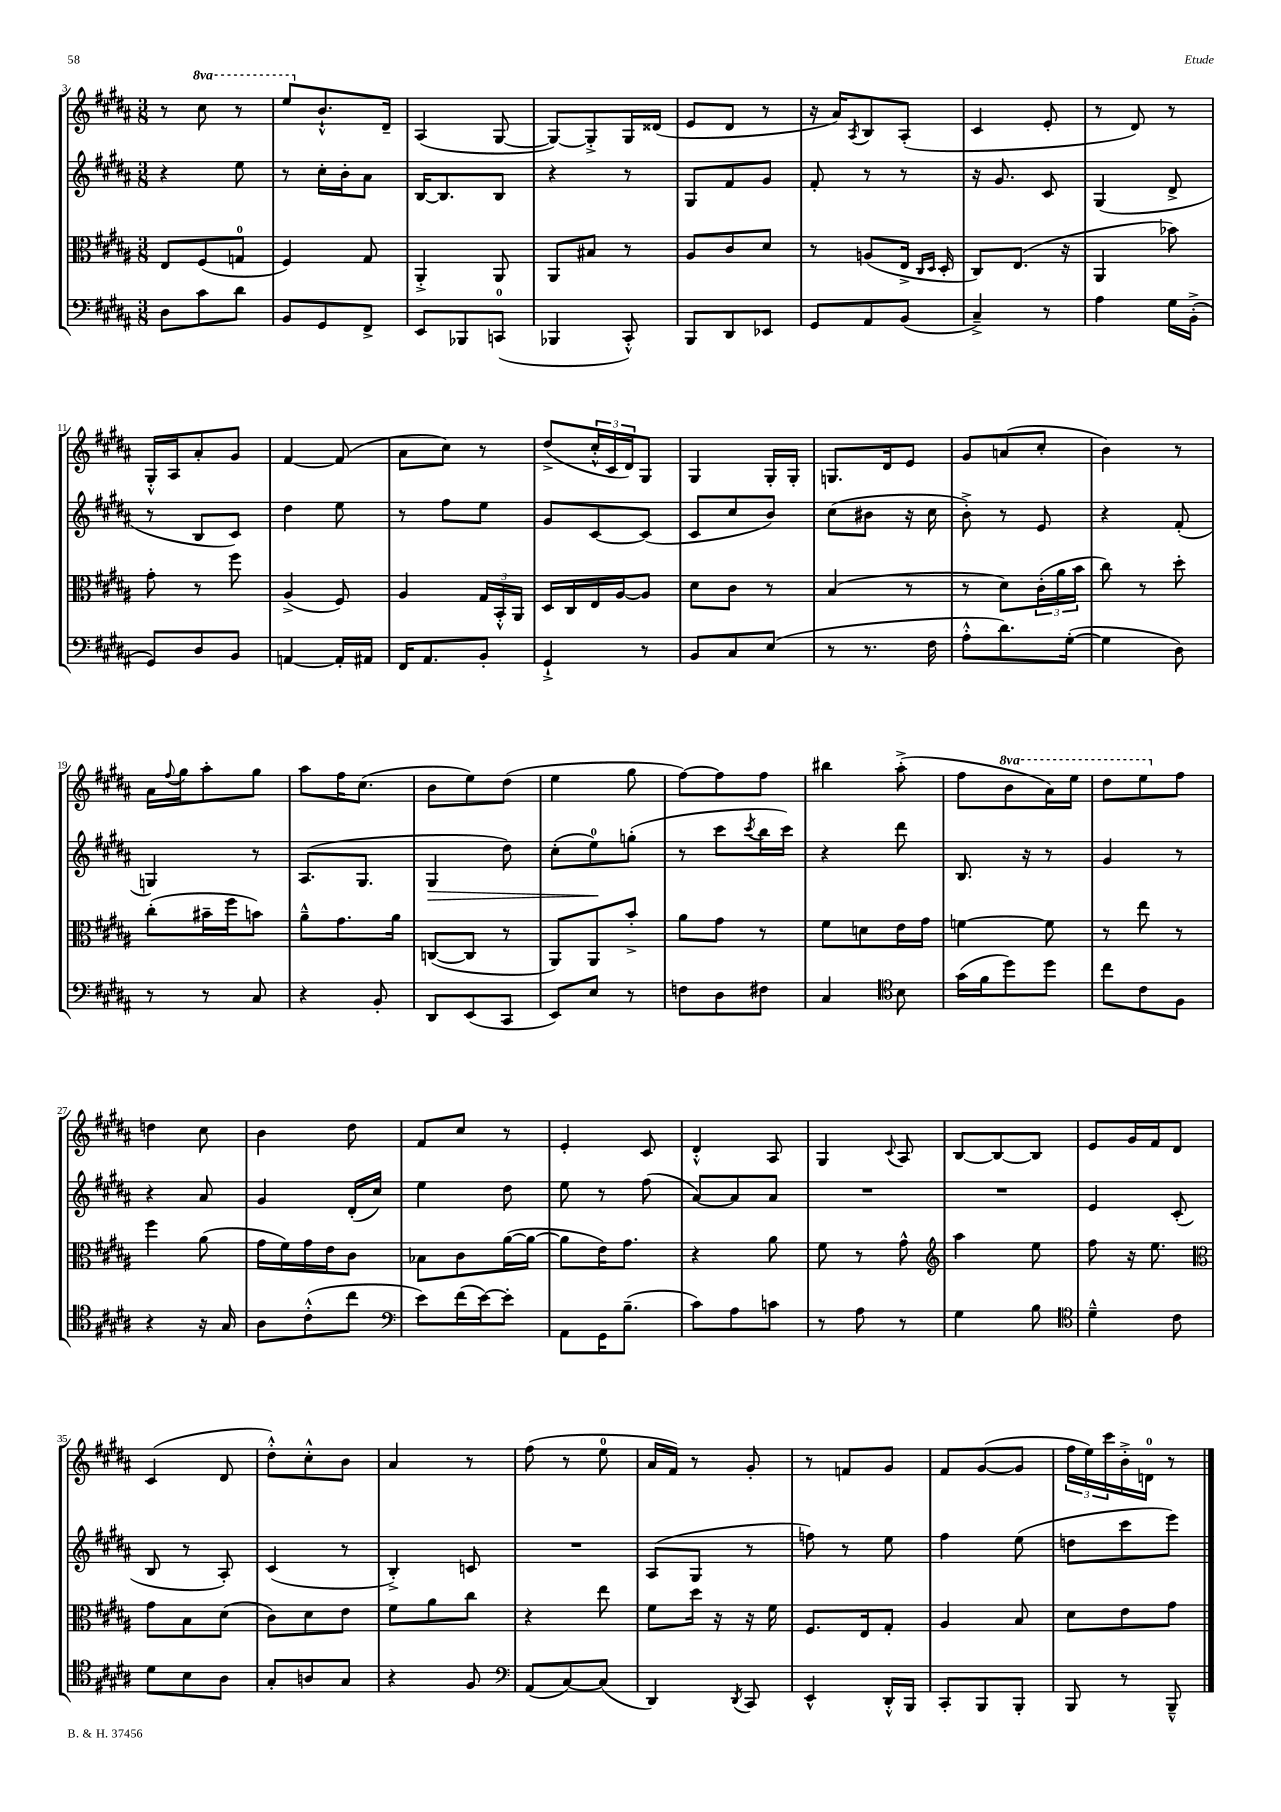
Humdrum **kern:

**kern	**kern	**kern	**dynam	**kern
*part4	*part3	*part2	*part2	*part1
*staff4	*staff3	*staff2	*staff2	*staff1
*clefF4	*clefC3	*clefG2	*	*clefG2
*k[f#c#g#d#a#]	*k[f#c#g#d#a#]	*k[f#c#g#d#a#]	*	*k[f#c#g#d#a#]
*M3/8	*M3/8	*M3/8	*	*M3/8
=3	=3	=3	=3	=3
8D#\L	8E/L	4r	.	8r
*	*	*	*	*8va
8c#\	(8F#/	.	.	8ccc#\
8d#\J	8Gn/J	8ee\	.	8r
=4	=4	=4	=4	=4
8BB/L	4F#/)	8r	.	8eee/L
*	*	*	*	*X8va
8GG#/	.	16cc#'\LL	.	8.b`^^/
.	.	16b'\J	.	.
8FF#^/J	8G#/	8a#\J	.	.
.	.	.	.	16d#~/Jk
=5	=5	=5	=5	=5
8EE/L	4AA#'^/	[16B/KL	.	(4A#/
.	.	8.B/]	.	.
8BBB-X/	.	.	.	.
(8CCn/J	8AA#/	8B/J	.	[8G#/
=6	=6	=6	=6	=6
4BBB-X/	8AA#/L	4r	.	8G#/L_)
.	8B#X/J	.	.	8G#'^/]
8CC#'^^/)	8r	8r	.	16G#/L
.	.	.	.	(16d##X/JJ
=7	=7	=7	=7	=7
8BBB/L	8A#/L	8G#/L	.	8e/L
8DD#/	8c#/	8f#/	.	8d#/J
8EE-X/J	8d#/J	8g#/J	.	8r
=8	=8	=8	=8	=8
8GG#/L	8r	8f#'/	.	16r
.	.	.	.	16a#/KL)
.	.	.	.	8qA#/
8AA#/	(8An/L	8r	.	8B/
(8BB/J	16E^/Jk	8r	.	(8A#'/J
.	16qqC#/LL	.	.	.
.	16qqD#/JJ	.	.	.
.	16D#'/	.	.	.
=9	=9	=9	=9	=9
4C#~^/)	8C#/L)	16r	.	4c#/
.	.	8.g#/	.	.
.	(8.E/J	.	.	.
8r	.	8c#/	.	8e'/
.	16r	.	.	.
=10	=10	=10	=10	=10
4A#\	4AA#/	(4G#/	.	8r
.	.	.	.	8d#/)
16G#\LL	8b-X\)	8d#^/	.	8r
(16BB'^\JJ	.	.	.	.
!!LO:LB:g=z
=11	=11	=11	=11	=11
8GG#/L)	8g#'\	8r	.	16G#'^^/LL
.	.	.	.	16A#/J
8D#/	8r	8B/L	.	8a#'/
8BB/J	8ff#\	8c#/J)	.	8g#/J
=12	=12	=12	=12	=12
[4AAn/	(4A#^/	4dd#\	.	[4f#/
16AA'/LL]	8F#/)	8ee\	.	(8f#/]
16AA#X/JJ	.	.	.	.
=13	=13	=13	=13	=13
16FF#/KL	4A#/	8r	.	8a#\L
8.AA#/	.	.	.	.
.	.	8ff#\L	.	8cc#\J)
8BB'/J	24G#/LL	8ee\J	.	8r
.	24BB'^^/	.	.	.
.	24AA#/JJ	.	.	.
=14	=14	=14	=14	=14
4GG#`^/	16D#/LL	8g#/L	.	(8dd#^/L
.	16C#/	.	.	.
.	16E/	[8c#/	.	24cc#'^^/L
.	.	.	.	24c#/
.	[16A#/J	.	.	.
.	.	.	.	24d#/J)
8r	8A#/J]	(8c#/J]	.	8G#/J
=15	=15	=15	=15	=15
8BB/L	8d#\L	8c#/L	.	4G#/
8C#/	8c#\J	8cc#/	.	.
(8E/J	8r	8b/J)	.	16G#'/LL
.	.	.	.	16G#'/JJ
=16	=16	=16	=16	=16
8r	(4B/	(8cc#\L	.	8.Gn/L
8.r	.	8b#X\J	.	.
.	.	.	.	16d#/k
.	8r	16r	.	8e/J
16F#\	.	16cc#\	.	.
=17	=17	=17	=17	=17
8A#'^^\L	8r	8b'^\)	.	8g#/L
8.d#\)	8d#\L)	8r	.	(8an/
.	(24c#'\L	8e/	.	8cc#'/J
.	24a#\	.	.	.
([16G#'\Jk	.	.	.	.
.	24b\JJ	.	.	.
=18	=18	=18	=18	=18
4G#\]	8cc#\)	4r	.	4b\)
.	8r	.	.	.
8D#\)	8dd#'\	(8f#'/	.	8r
!!LO:LB:g=z
=19	=19	=19	=19	=19
8r	(8cc#'\L	4Gn/)	.	16a#\LL
.	.	.	.	8qqff#/
.	.	.	.	16gg#\J
8r	16b#X~\L	.	.	8aa#'\
.	16ff#\J	.	.	.
8C#/	8bn\J)	8r	.	8gg#\J
=20	=20	=20	=20	=20
4r	8a#~^^\L	(8.A#/L	.	8aa#\L
.	8.g#\	.	.	16ff#\K
.	.	8.G#/J	.	(8.cc#\J
8BB'/	.	.	.	.
.	16a#\Jk	.	.	.
=21	=21	=21	=21	=21
!	!	!	!LO:HP:b	!
8DD#/L	([8Cn/L	4G#/	>	8b\L
(8EE/	8C/J]	.	.	8ee\)
8CC#/J	8r	8dd#\)	.	(8dd#\J
=22	=22	=22	=22	=22
8EE/L)	8AA#/L)	(8cc#'\L	.	4ee\
8E/J	8AA#/	8ee\)	.	.
8r	8b'^/J	(8ggn'\J	]	8gg#\
=23	=23	=23	=23	=23
8Fn\L	8a#\L	8r	.	[8ff#\L)
8D#\	8g#\J	8ccc#\L	.	8ff#\]
.	.	8qccc#/	.	.
8F#X\J	8r	16bb\L	.	8ff#\J
.	.	16ccc#\JJ)	.	.
=24	=24	=24	=24	=24
4C#/	8f#\L	4r	.	4bb#X\
.	8dn\	.	.	.
*clefC4	*	*	*	*
8B\	16e\L	8ddd#\	.	(8aa#'^\
.	16g#\JJ	.	.	.
=25	=25	=25	=25	=25
(16g#\LL	[4fn\	8.B/	.	8ff#\L
16f#\J	.	.	.	.
*	*	*	*	*8va
8dd#\)	.	.	.	8bb\
.	.	16r	.	.
8dd#\J	8f\]	8r	.	16aa#\L)
.	.	.	.	16eee\JJ
=26	=26	=26	=26	=26
8cc#\L	8r	4g#/	.	8ddd#\L
8c#\	8ee\	.	.	8eee\
*	*	*	*	*X8va
8F#\J	8r	8r	.	8ff#\J
!!LO:LB:g=z
=27	=27	=27	=27	=27
4r	4ff#\	4r	.	4ddn\
16r	(8a#\	8a#/	.	8cc#\
16G#/	.	.	.	.
=28	=28	=28	=28	=28
8A#\L	16g#\LL	4g#/	.	4b\
.	16f#\)	.	.	.
(8c#'^^\	16g#\	.	.	.
.	16e\J	.	.	.
8cc#\J	8c#\J	(16d#'/LL	.	8dd#\
.	.	16cc#/JJ)	.	.
=29	=29	=29	=29	=29
*clefF4	*	*	*	*
8e\L)	8B-X\L	4ee\	.	8f#/L
(16f#\L	8c#\	.	.	8cc#/J
[16e\J)	.	.	.	.
8e'\J]	([16a#\L	8dd#\	.	8r
.	16a#\JJ_	.	.	.
=30	=30	=30	=30	=30
8AA#\L	8a#\L]	8ee\	.	4e'/
16GG#\K	16e\K)	8r	.	.
(8.B~\J	8.g#\J	.	.	.
.	.	(8ff#\	.	8c#/
=31	=31	=31	=31	=31
8c#\L)	4r	[8a#/L)	.	4d#'^^/
8A#\	.	8a#/]	.	.
8cn\J	8a#\	8a#/J	.	8A#/
=32	=32	=32	=32	=32
8r	8f#\	4.r	.	4G#/
8A#\	8r	.	.	.
.	.	.	.	8qqc#/
8r	8g#^^\	.	.	8A#/
=33	=33	=33	=33	=33
*	*clefG2	*	*	*
4G#\	4aa#\	4.r	.	[8B/L
.	.	.	.	8B/_
8B\	8ee\	.	.	8B/J]
=34	=34	=34	=34	=34
*clefC4	*	*	*	*
4d#~^^\	8ff#\	4e/	.	8e/L
.	16r	.	.	16g#/L
.	8.ee\	.	.	16f#/J
8c#\	.	(8c#'/	.	8d#/J
!!LO:LB:g=z
=35	=35	=35	=35	=35
*	*clefC3	*	*	*
8d#\L	8g#\L	8B/	.	(4c#/
8B\	8B\	8r	.	.
8A#\J	(8d#\J	8A#'/)	.	8d#/
=36	=36	=36	=36	=36
8G#'/L	8c#\L)	(4c#/	.	8dd#'^^\L)
8An/	8d#\	.	.	8cc#'^^\
8G#/J	8e\J	8r	.	8b\J
=37	=37	=37	=37	=37
4r	8f#\L	4B'^/)	.	4a#/
.	8a#\	.	.	.
8F#/	8cc#\J	8cn/	.	8r
=38	=38	=38	=38	=38
*clefF4	*	*	*	*
(8AA#/L	4r	4.r	.	(8ff#\
[8C#/)	.	.	.	8r
(8C#/J]	8ee\	.	.	8ee\
=39	=39	=39	=39	=39
4DD#/)	8f#\L	(8A#/L	.	16a#/LL
.	.	.	.	16f#/JJ)
.	16dd#\Jk	8G#/J	.	8r
.	16r	.	.	.
8qDD#/	.	.	.	.
8CC#/	16r	8r	.	8g#'/
.	16f#\	.	.	.
=40	=40	=40	=40	=40
4EE^^/	8.F#/L	8ffn\)	.	8r
.	.	8r	.	8fn/L
.	16E/k	.	.	.
16DD#'^^/LL	8G#'/J	8ee\	.	8g#/J
16BBB/JJ	.	.	.	.
=41	=41	=41	=41	=41
8CC#'/L	4A#/	4ff#\	.	8f#/L
8BBB/	.	.	.	([8g#/
8BBB'/J	8B/	(8ee\	.	8g#/J]
=42	=42	=42	=42	=42
8BBB/	8d#\L	8ddn\L	.	24ff#\LL
.	.	.	.	24ee\)
.	.	.	.	24ccc#\
8r	8e\	8ccc#\	.	16b'^\
.	.	.	.	16dn\JJ
8BBB~^^/	8g#\J	8eee\J)	.	8r
==	==	==	==	==
*-	*-	*-	*-	*-
